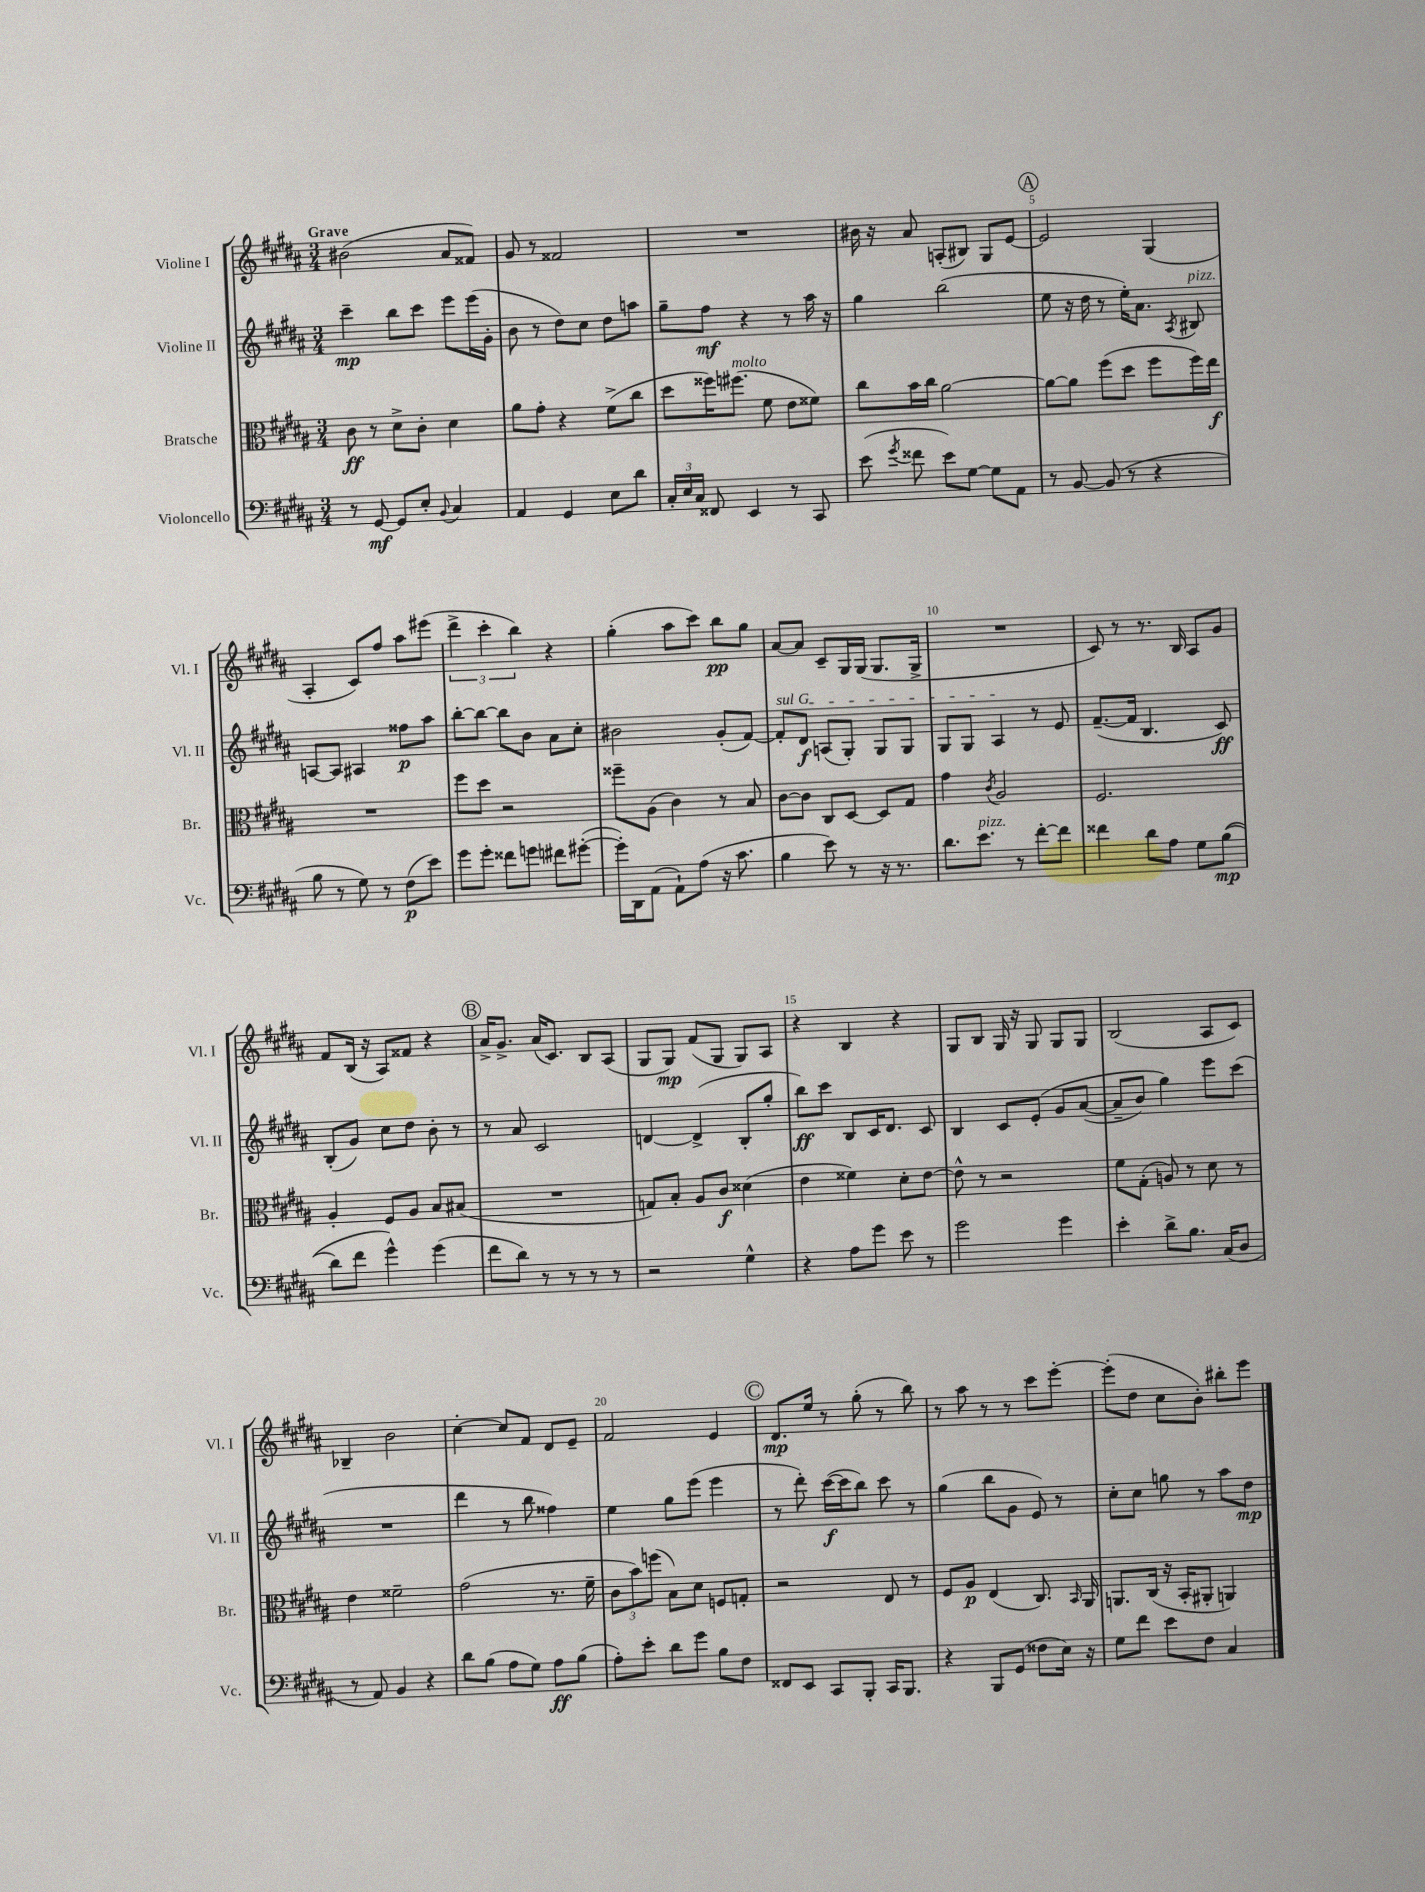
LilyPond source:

<<
\new StaffGroup <<
\new Staff = "s0" \with { instrumentName = "Violine I" shortInstrumentName = "Vl. I" } {
    \clef treble \key b \major \numericTimeSignature \time 3/4 \tempo "Grave"
    \autoBeamOff bis'2( ais'8[ fisis'8]) |
    gis'8 r8 fisis'2 |
    R2. |
    bis'16 r16 ais'8 a8[-.( bis8]) gis8[ e'8]~ |
    \mark \markup { \circle "A" } e'2 gis4( |
    ais4-. cis'8[) fis''8] ais''8[ eis'''8]( |
    \tuplet 3/2 { dis'''4-> cis'''4-. b''4) } r4 |
    gis''4-.( ais''8[ cis'''8]) b''8[\pp gis''8] |
    ais'8[~ ais'8] cis'8[-- gis16 gis16]( gis8.[ gis16]-> |
    R2. |
    cis'8) r8 r8. b16 ais8[ gis'8] |
    fis'8[ b16]( r16 ais8[) fisis'8] r4 |
    \mark \markup { \circle "B" } ais'16[-> gis'8.]-> ais'16[( cis'8.]) b8[ ais8]( |
    gis8[ gis8]\mp) fis'8[( gis8] gis8[) ais8] |
    r4 b4 r4 |
    gis8[ b8] gis16 r16 gis8 gis8[ gis8] |
    b2( ais8[ cis'8]) |
    bes4-- b'2 |
    cis''4~-. cis''8[ fis'8] dis'8[ e'8]-- |
    fis'2 e'4 |
    \mark \markup { \circle "C" } dis'8.[\mp e''16] r8 gis''8-.( r8 b''8) |
    r8 ais''8 r8 r8 cis'''8[ e'''8]~-. |
    e'''8[-.( dis''8] cis''8[ b'8]-.) bis''8[-. e'''8] \bar "|." |
}
\new Staff = "s1" \with { instrumentName = "Violine II" shortInstrumentName = "Vl. II" } {
    \clef treble \key b \major \numericTimeSignature \time 3/4
    \autoBeamOff cis'''4--\mp b''8[ cis'''8] e'''8[ e'''16( gis'16]-. |
    b'8 r8 dis''8[) cis''8] dis''8[ a''8] |
    gis''8[-- fis''8]\mf r4 r8 ais''16 r16 |
    gis''4 b''2( |
    \mark \markup { \circle "A" } e''8 r16 dis''16 r8 e''16[-.) ais'8.] \acciaccatura { ais8 } bis8^\markup { \italic "pizz." } |
    a8[~ a8] ais4 fisis''8[\p ais''8] |
    b''8[~-. b''8]~ b''8[ b'8] ais'8[ cis''8]-. |
    bis'2 gis'8[-.( fis'8]~) |
    \once \override TextSpanner.bound-details.left.text = \markup { \italic "sul G" } fis'8[-.\startTextSpan dis'8]\f a8[( gis8]-.) gis8[ gis8] |
    gis8[ gis8] ais4\stopTextSpan r8 e'8 |
    fis'8.[~--( fis'16] b4. cis'8\ff) |
    b8[-.( gis'8]) cis''8[ dis''8] b'8-. r8 |
    \mark \markup { \circle "B" } r8 ais'8 cis'2 |
    d'4~ d'4->( b8[-. gis''8]-. |
    b''8[\ff) cis'''8] b8[ cis'16 dis'8.] cis'8 |
    b4 cis'8[ e'8]-.\( gis'8[ ais'8]~( |
    ais'8[-- b'8]) gis''4\) e'''8[ cis'''8]( |
    R2. |
    dis'''4 r8 b''8 fisis''4) |
    e''4 gis''8[ e'''8]( e'''4 |
    \mark \markup { \circle "C" } r8 dis'''8-.) cis'''16[~\f( cis'''16 b''8]) cis'''8 r8 |
    gis''4( b''8[ gis'8] e'8) r8 |
    cis''8[-. cis''8] g''8 r8 ais''8[ dis''8]\mp \bar "|." |
}
\new Staff = "s2" \with { instrumentName = "Bratsche" shortInstrumentName = "Br." } {
    \clef alto \key b \major \numericTimeSignature \time 3/4
    \autoBeamOff cis'8\ff r8 dis'8[-> cis'8]-. dis'4 |
    ais'8[ gis'8]-. r4 fis'8[->( cis''8] |
    dis''8[ fisis''16) fis''8.]^\markup { \italic "molto" }( fis'8 e'8[ fisis'8]) |
    cis''8[ b'16 cis''16] ais'2~ |
    \mark \markup { \circle "A" } ais'8[~ ais'8] fis''8[( dis''8] fis''8[ fis''16) e''16]\f |
    R2. |
    fis''8[ dis''8] r2 |
    fisis''8[-- ais8]( cis'4) r8 b8 |
    cis'8[~ cis'8] cis8[ dis8]~ dis8[ gis8] |
    gis'4 \acciaccatura { cis'8 } ais2 |
    fis2. |
    ais4-. fis8[ ais8] b8[ bis8]( |
    \mark \markup { \circle "B" } R2. |
    g8[) b8]-. ais8[ cis'8]\f disis'4( |
    e'4 fisis'4) dis'8[-. e'8]~ |
    e'8-^ r8 r2 |
    fis'8[ gis8]-.( a8) r8 dis'8 r8 |
    e'4 fisis'2-- |
    gis'2( r8. fis'16-- |
    \tuplet 3/2 { cis'8[ b'8) f''8]( } b8[) dis'8] f8[ g8]-. |
    \mark \markup { \circle "C" } r2 e8 r8 |
    fis8[ ais8]\p e4( cis8.) \grace { b,16 } ais,16 |
    a,8.[ cis16]( r16 b,16[-. ais,8]-. a,4) \bar "|." |
}
\new Staff = "s3" \with { instrumentName = "Violoncello" shortInstrumentName = "Vc." } {
    \clef bass \key b \major \numericTimeSignature \time 3/4
    \autoBeamOff r8 gis,8~\mf gis,8[ e8]-. \appoggiatura { b,8 } cis4 |
    ais,4 gis,4 e8[ dis'8] |
    \tuplet 3/2 { cis16[-. e16 cis16] } fisis,8 e,4 r8 cis,8 |
    e'8( \acciaccatura { gis'8 } fisis'8 e'8[) gis8]~ gis8[ ais,8] |
    \mark \markup { \circle "A" } r8 b,8~ b,8( r8 r4 |
    b8 r8 gis8) r8 fis8[\p( e'8]) |
    gis'8[ gis'8]-. fisis'8[ g'8] fis'8[ gis'8]~-.( |
    gis'16[-.) dis,16 ais,8]( ais,8[-!) ais8]( r16 cis'8. |
    b4 e'8) r8 r16 r8. |
    dis'8.[ e'8.]^\markup { \italic "pizz." } r8 fis'8[~-. fis'8] |
    fisis'4 dis'8[ ais8] gis8[ b8]\mp(\( |
    dis'8[) fis'8] gis'4-^\) gis'4( |
    \mark \markup { \circle "B" } fis'8[ dis'8]) r8 r8 r8 r8 |
    r2 gis4-^ |
    r4 ais8[ gis'8] e'8 r8 |
    gis'2 gis'4 |
    e'4-. dis'8[-> b8.] cis16[( dis8] |
    r8 ais,8) b,4 r4 |
    dis'8[ b8]( ais8[ gis8]) ais8[\ff b8]( |
    ais8[-.) e'8]-. dis'8[ gis'8] b8[ fis8] |
    \mark \markup { \circle "C" } fisis,8[ e,8] cis,8[ b,,8]-. cis,16[ b,,8.] |
    r4 b,,8[ gis,8]( fisis8[ e16]) r16 |
    gis8[ fis'8] e'8[ fis8] cis4 \bar "|." |
}
>>
>>
\layout { \context { \Score \override BarNumber.break-visibility = ##(#f #t #t) barNumberVisibility = #(every-nth-bar-number-visible 5) } }
